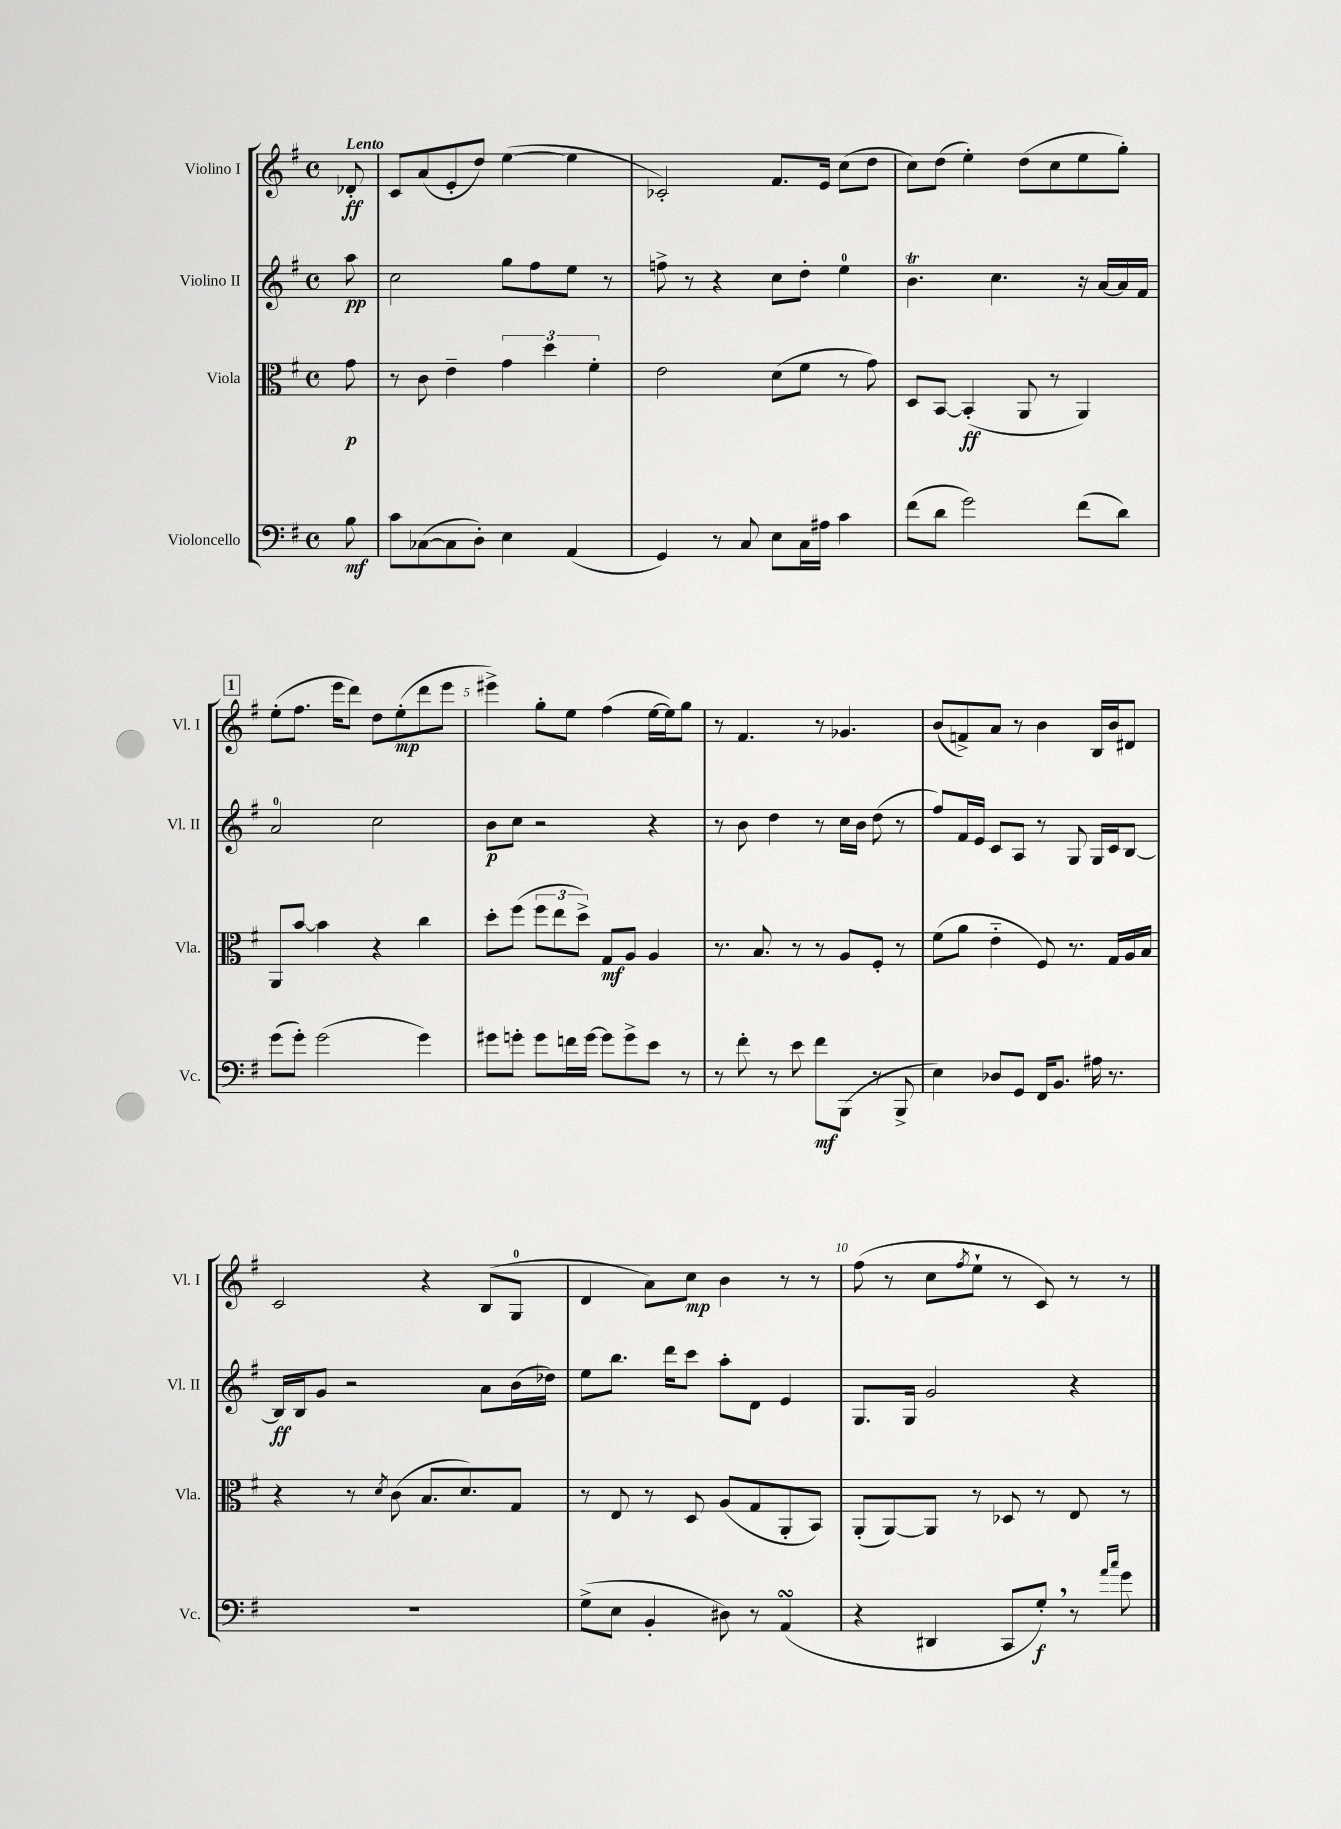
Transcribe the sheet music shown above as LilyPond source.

<<
\new StaffGroup <<
\new Staff = "s0" \with { instrumentName = "Violino I" shortInstrumentName = "Vl. I" } {
    \clef treble \key g \major \defaultTimeSignature \time 4/4 \partial 8 \tempo "Lento"
    des'8-.\ff |
    c'8 a'8( e'8-. d''8) e''4~( e''4 |
    ces'2-.) fis'8. e'16 c''8( d''8 |
    c''8) d''8( e''4-.) d''8( c''8 e''8 g''8-.) |
    \mark \markup { \box "1" } e''8-.( fis''8. e'''16 d'''8) d''8 e''8-.\mp( d'''8 e'''8 |
    eis'''4->) g''8-. e''8 fis''4( e''16~ e''16) g''8 |
    r8 fis'4. r8 ges'4. |
    b'8( f'8->) a'8 r8 b'4 b16 b'16 dis'8 |
    c'2 r4 b8( g8-0 |
    d'4 a'8) c''8\mp b'4 r8 r8 |
    fis''8( r8 c''8 \acciaccatura { fis''8 } e''8-! r8 c'8) r8 r8 \bar "|." |
}
\new Staff = "s1" \with { instrumentName = "Violino II" shortInstrumentName = "Vl. II" } {
    \clef treble \key g \major \defaultTimeSignature \time 4/4 \partial 8
    a''8\pp |
    c''2 g''8 fis''8 e''8 r8 |
    f''8-> r8 r4 c''8 d''8-. e''4-0 |
    b'4.\trill c''4. r16 a'16~ a'16 fis'16 |
    \mark \markup { \box "1" } a'2-0 c''2 |
    b'8\p c''8 r2 r4 |
    r8 b'8 d''4 r8 c''16 b'16 d''8( r8 |
    fis''8) fis'16 e'16 c'8 a8 r8 g8 g16 c'16 b8~ |
    b16\ff b16 g'8 r2 a'8 b'16( des''16) |
    e''8 b''8. d'''16 c'''8 a''8-. d'8 e'4 |
    g8. g16 g'2 r4 \bar "|." |
}
\new Staff = "s2" \with { instrumentName = "Viola" shortInstrumentName = "Vla." } {
    \clef alto \key g \major \defaultTimeSignature \time 4/4 \partial 8
    g'8\p |
    r8 c'8 e'4-- \tuplet 3/2 { g'4 d''4 fis'4-. } |
    e'2 d'8( fis'8 r8 g'8) |
    d8 b,8~ b,4-.\ff( a,8 r8 a,4) |
    \mark \markup { \box "1" } a,8 b'8~ b'4 r4 c''4 |
    d''8-. fis''8( \tuplet 3/2 { fis''8 e''8 d''8->) } g8\mf a8 a4 |
    r8. b8. r8 r8 a8 fis8-. r8 |
    fis'8( a'8 e'4-_ fis8) r8. g16 a16 b16 |
    r4 r8 \acciaccatura { d'8 } c'8( b8. d'8.) g8 |
    r8 e8 r8 d8 a8( g8 a,8-. b,8) |
    a,8-.( a,8~) a,8 r8 des8 r8 e8 r8 \bar "|." |
}
\new Staff = "s3" \with { instrumentName = "Violoncello" shortInstrumentName = "Vc." } {
    \clef bass \key g \major \defaultTimeSignature \time 4/4 \partial 8
    b8\mf |
    c'8 ces8~( ces8 d8-.) e4 a,4( |
    g,4) r8 c8 e8 c16 ais16 c'4 |
    fis'8( d'8 g'2) fis'8( d'8) |
    \mark \markup { \box "1" } g'8( g'8-.) g'2( g'4) |
    gis'8 g'8-. g'8 f'16 g'16~ g'8 g'8-> e'8 r8 |
    r8 fis'8-. r8 e'8 fis'8\mf b,,8( r8 b,,8-> |
    e4) des8 g,8 fis,16 b,8. ais16 r8. |
    R1 |
    g8->( e8 b,4-. dis8) r8 a,4\turn( |
    r4 dis,4 c,8 g8-.\f) \breathe r8 \grace { a'16 c''16 } g'8 \bar "|." |
}
>>
>>
\layout { \context { \Score \override BarNumber.break-visibility = ##(#f #t #t) barNumberVisibility = #(every-nth-bar-number-visible 5) } }
